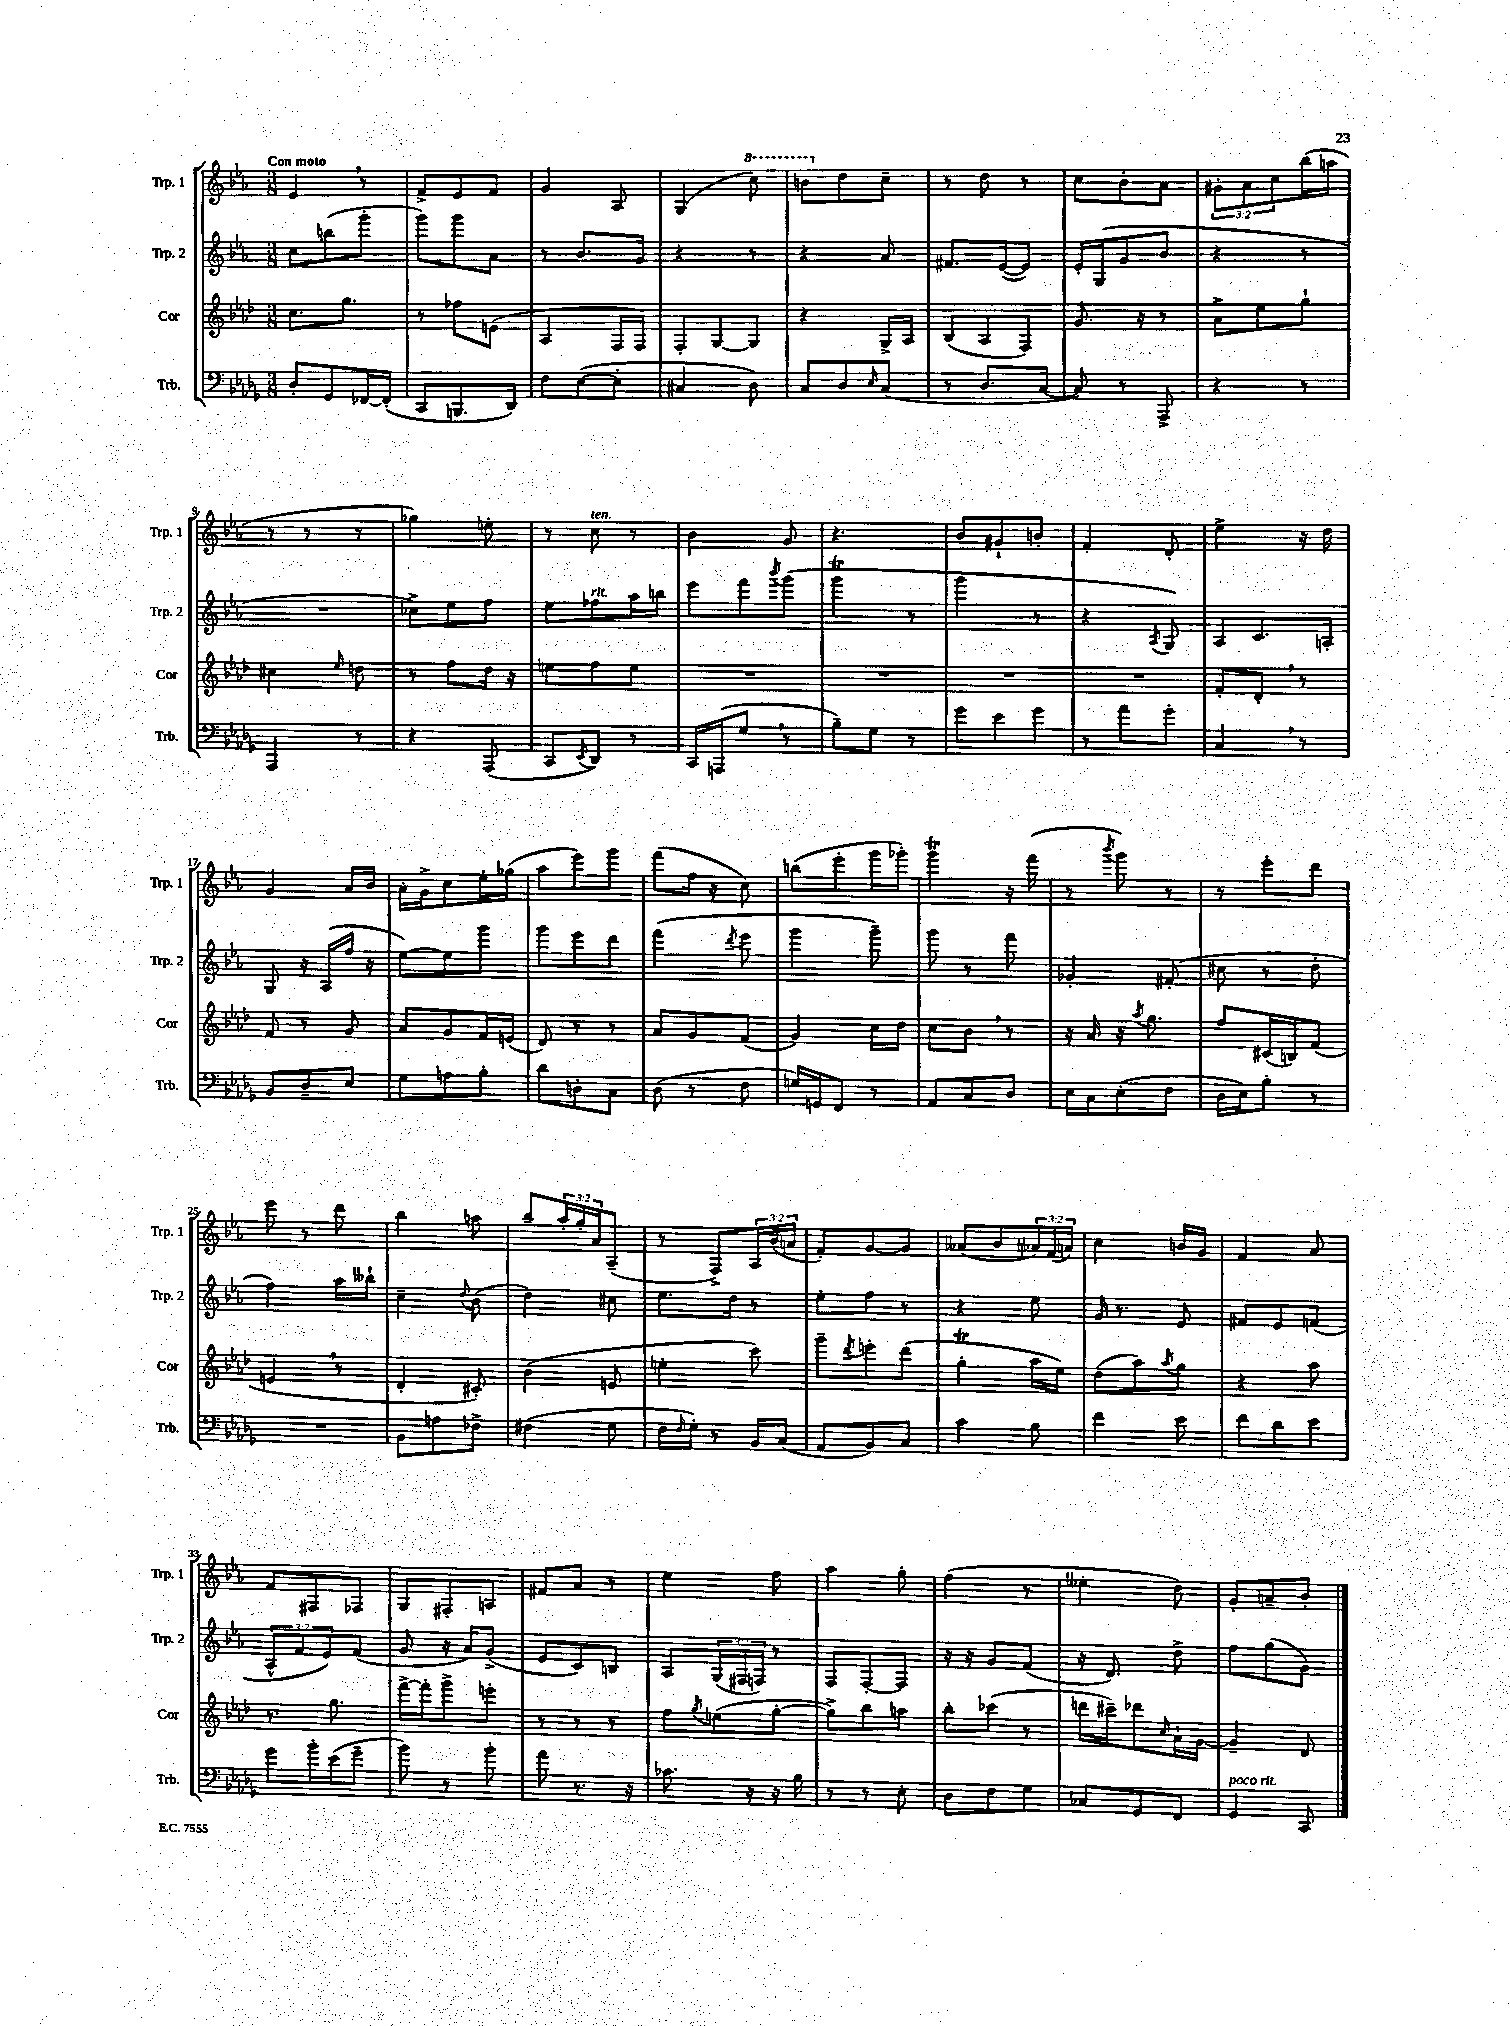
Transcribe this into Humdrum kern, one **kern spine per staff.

**kern	**kern	**kern	**kern
*staff4	*staff3	*staff2	*staff1
*clefF4	*clefG2	*clefG2	*clefG2
*k[b-e-a-d-g-]	*k[b-e-a-d-]	*k[b-e-a-]	*k[b-e-a-]
*M3/8	*M3/8	*M3/8	*M3/8
8D-'	8.cc	8cc	4e-
8GG-	.	(8bb	.
.	8.gg	.	.
[16FF-	.	8ggg'	8r
(16FF-']	.	.	.
=	=	=	=
8CC	8r	8ggg)	8f^
8.BBB	8ff-	8ggg	8e-
.	(8e	8a-	8f
16DD-)	.	.	.
=	=	=	=
8F	4A-	8r	4g
([8E-	.	8.b-	.
8E-']	16F	.	8A-
.	16F)	16g	.
=	=	=	=
4C#	8F'	4r	(4G
.	[8G	.	.
8D-)	8G]	8r	8ccc)
=	=	=	=
8C	4r	4r	8bb
8D-	.	.	8dd
16qqE-	.	.	.
(8C	16G^	8a-	8cc~
.	16A-	.	.
=	=	=	=
8r	(8B-	8.f#	8r
8.D-	8A-	.	8dd
.	.	([16e-	.
.	8F)	8e-])	8r
[16C	.	.	.
=	=	=	=
8C])	8.g	16e-'	8cc
.	.	(16G	.
8r	.	8g	8b-'
.	16r	.	.
8AAA-^	8r	8b-	8a-
=	=	=	=
4r	8a-^	4r	12g#'
.	.	.	12a-
.	8ee-	.	.
.	.	.	12cc
8r	8gg`	8r	(16bb-
.	.	.	16aa
=	=	=	=
4AAA-	4cc#	4.r	8r
.	.	.	8r
.	16qqee-	.	.
8r	8dd	.	8r
=	=	=	=
4r	8r	8cc-^)	4gg-)
.	8ff	8ee-	.
(8AAA-	16dd-	8ff	8ee'
.	16r	.	.
=	=	=	=
8CC	8ee	8ee-	8r
8qEE-	.	.	.
8DD-)	8ff	8ff-	8cc
8r	8ee	16aa-	8r
.	.	16bb	.
=	=	=	=
16CC	4.r	8eee-	4b-
(16AAA	.	.	.
8G-	.	8fff	.
.	.	8qbbb-	.
8r	.	(8ggg	8g
=	=	=	=
8B-~)	4.r	4ggg	4.r
8G-	.	.	.
8r	.	8r	.
=	=	=	=
8g-	4.r	4ggg	8b-
8e-	.	.	8g#`
8g-	.	8r	8b'
=	=	=	=
8r	4.r	4r	4f'
8a-	.	.	.
.	.	8qA-	.
8g-'	.	8G)	8d'
=	=	=	=
4C	8f'	8A-	4ee-^
.	8d-'	8.c	.
8r	8r	.	16r
.	.	16A'	16dd
=	=	=	=
8BB-	8f	8G	4g
8D-~	8r	16r	.
.	.	(16A-	.
8E-	8g	16ff	16a-
.	.	16r	16b-
=	=	=	=
8G-	8a-	[8ee-)	16a-'
.	.	.	16g^
8A	8g	8ee-]	8cc
8B-'	16f	8ggg	16ee-'
.	(16e	.	(16gg-
=	=	=	=
8d-	8d-)	8ggg	8aa-
8D'	8r	8eee-	8eee-)
8C	8r	8ddd	8ggg
=	=	=	=
(8D-	8a-	(4fff	(8fff
8r	8g	.	16ff
.	.	.	16r
.	.	8qddd	.
8F	(8f	8eee-	8cc)
=	=	=	=
16G)	4g)	4ggg	(8bb
16GG	.	.	.
8FF	.	.	8eee-'
8r	16cc	8ggg~)	16ggg
.	16dd-	.	16ggg-')
=	=	=	=
8AA-	8cc	8ggg	4ggg
8C	8b-	8r	.
8D-	8r	8fff	16r
.	.	.	(16fff
=	=	=	=
16E-	16r	4g-'	8r
16C	16a-	.	.
.	.	.	8qbbb-
(8E-'	16r	.	8ggg)
.	8qaa-	.	.
.	8.gg	.	.
8F	.	(8f#'	8r
=	=	=	=
16D-	8ff	8cc#	8r
16E-)	.	.	.
8B-'	(16c#	8r	8eee-'
.	16B)	.	.
8r	(8f	8dd'	8ddd
=	=	=	=
4.r	4e	4ff)	8eee-
.	.	.	8r
.	8r	16aa-	8ddd
.	.	16bb--`	.
=	=	=	=
8BB-	4d-'	4cc~	4bb-
8A	.	.	.
.	.	8qqdd	.
8F-^	8c#')	(8b-	8aa
=	=	=	=
(4F#	(4b-	4dd)	8bb-~
.	.	.	24aa-'
.	.	.	24gg'
.	.	.	24a-
8G-	8e	8cc#	(8A-~
=	=	=	=
16F	4ee'	8.ee-	8r
16qqF	.	.	.
16G-')	.	.	.
8r	.	.	8F^)
.	.	16dd	.
16BB-	8ccc)	8r	24A-
.	.	.	(24b-
(16C	.	.	.
.	.	.	24a
=	=	=	=
8AA-	8ggg~	8ee-'	8f')
.	8qddd-	.	.
8BB-)	8eee'	8ff	[8g
8C	(8ddd-	8r	8g]
=	=	=	=
4c	4gg'	4r	(8a--
.	.	.	8b-
8B-	16aa-	8ee-	24a-)
.	.	.	(24f
.	16ee-)	.	.
.	.	.	24a)
=	=	=	=
4f	(8dd-	16g	4cc
.	.	8.r	.
.	8aa-)	.	.
.	8qaa-	.	.
8e-	8gg	8e-	16b
.	.	.	16g
=	=	=	=
8f	4r	8f#	4f
8d-	.	8e-	.
8e-	8aa-	(8f	8a-
=	=	=	=
8g-	8.r	12A-^^	8f
.	.	12f	.
16b-'	.	.	8F#
.	.	12e-)	.
(16e-	8.gg	.	.
8g-~	.	(8f	8F-
=	=	=	=
8b-)	[16fff^	8g	8G
.	16fff']	.	.
8r	8ggg^	16r	8F#'
.	.	16a-)	.
8b-'	8eee'	(8g^	8A
=	=	=	=
8a-	8r	8e-	8f#
8.r	8r	8c)	8a-
.	8r	8B	8r
16r	.	.	.
=	=	=	=
8.c-	8ff	8A-	4ee-
.	8qgg	.	.
.	(8ee	(24G	.
.	.	24F#	.
16r	.	.	.
.	.	24F)	.
16r	[8gg'	8r	8ff
16B-	.	.	.
=	=	=	=
8r	8gg^])	8F	4aa-
8r	8bb-	[8F'	.
8E-'	8aa	8F]	8gg'
=	=	=	=
8D-	8bb-'	16r	(4ff
.	.	16r	.
8F	(8ccc-	8g	.
8G-	8r	(8f	8r
=	=	=	=
8C-	16ddd	16r	4ee--'
.	16ccc#~)	8.d)	.
8GG-	8ddd-	.	.
.	16qqcc	.	.
8FF	16a-`	8dd^	8dd)
.	[16g	.	.
=	=	=	=
4GG-	4g~]	8ff	8g'
.	.	(8gg	8a~
8CC	8d-	8g)	8b-'
==	==	==	==
*-	*-	*-	*-
